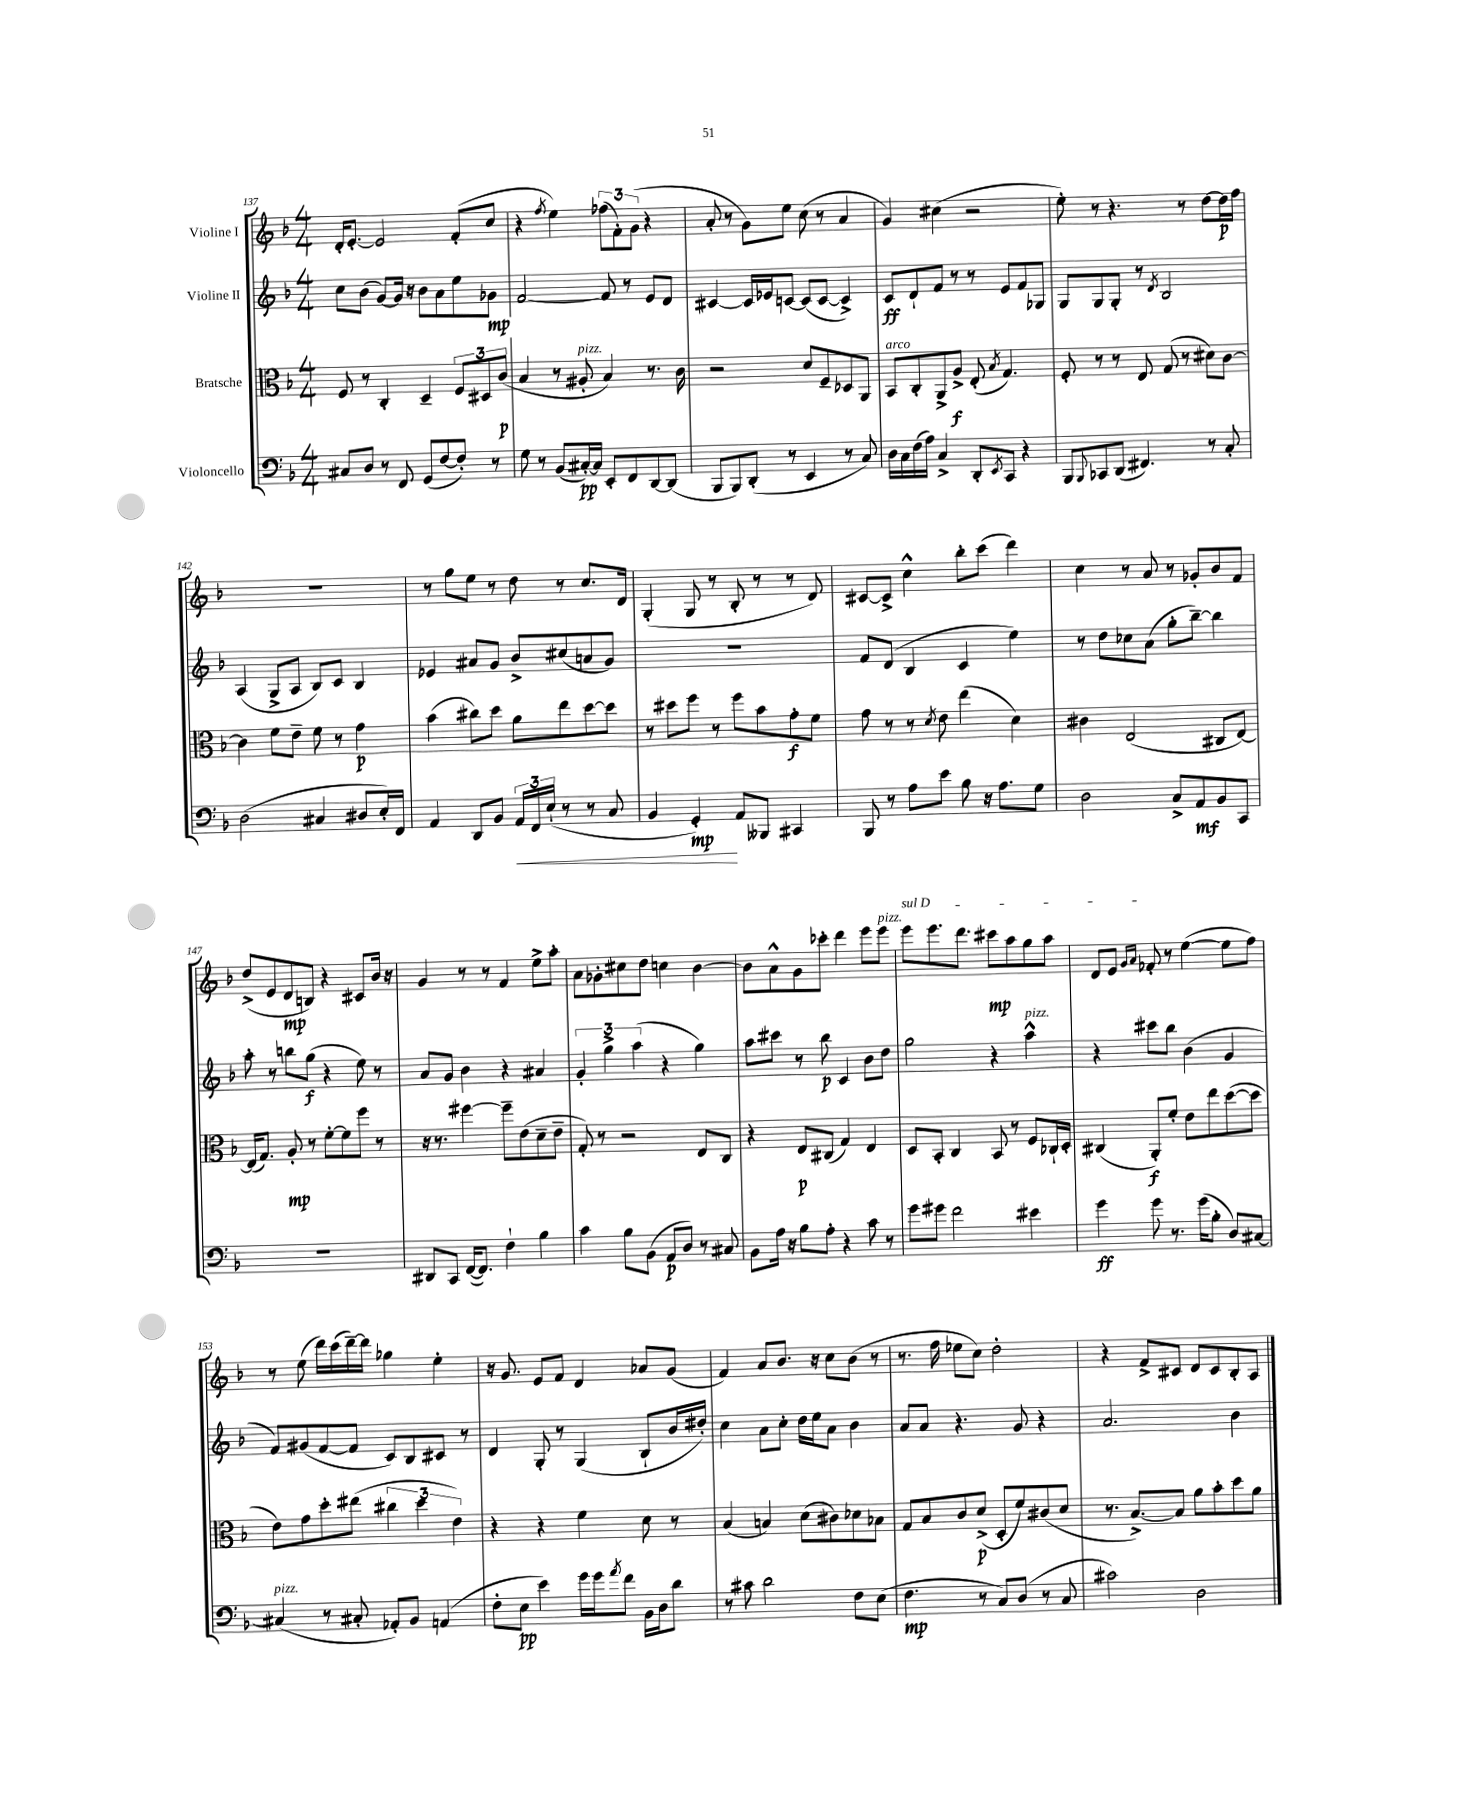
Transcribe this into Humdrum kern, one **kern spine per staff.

**kern	**dynam	**kern	**dynam	**kern	**dynam	**kern	**dynam
*part4	*part4	*part3	*part3	*part2	*part2	*part1	*part1
*staff4	*staff4	*staff3	*staff3	*staff2	*staff2	*staff1	*staff1
*I"Violoncello	*	*I"Bratsche	*	*I"Violine II	*	*I"Violine I	*
*clefF4	*	*clefC3	*	*clefG2	*	*clefG2	*
*k[b-]	*	*k[b-]	*	*k[b-]	*	*k[b-]	*
*M4/4	*	*M4/4	*	*M4/4	*	*M4/4	*
=137	=137	=137	=137	=137	=137	=137	=137
8C#X/L	.	8F/	.	8cc\L	.	16d'/KL	.
.	.	.	.	.	.	[8.e'/J	.
8D/J	.	8r	.	(8b-\J	.	.	.
8r	.	4C'/	.	[8g/L)	.	2e/]	.
8FF/	.	.	.	16g/Jk]	.	.	.
.	.	.	.	16r	.	.	.
(8GG/L	.	4D~/	.	8b-\L	.	.	.
[8F/	.	.	.	8a\	.	.	.
8F'/J])	.	12F/L	.	8ee\	.	(8f'/L	.
.	.	12D#X/	.	.	.	.	.
8r	.	.	.	8g-X\J	mp	8cc/J	.
.	.	(12c/J	p	.	.	.	.
=138	=138	=138	=138	=138	=138	=138	=138
8G\	.	4B-/	.	[2f/	.	4r	.
8r	.	.	.	.	.	.	.
.	.	.	.	.	.	8qff/	.
(8BB-/L	.	8r	.	.	.	4ee\)	.
!	!	!LO:TX:a:i:t=pizz.	!	!	!	!	!
[16C#X'/L)	pp	8A#X'/	.	.	.	.	.
16C#/JJ]	.	.	.	.	.	.	.
8EE'/L	.	4B-/)	.	8f/]	.	(12ff-X\L	.
.	.	.	.	.	.	12f'\)	.
8FF/	.	.	.	8r	.	.	.
.	.	.	.	.	.	(12g\J	.
[8DD/	.	8.r	.	8e/L	.	4r	.
(8DD/J]	.	.	.	8d/J	.	.	.
.	.	16c\	.	.	.	.	.
=139	=139	=139	=139	=139	=139	=139	=139
8BBB-/L	.	2r	.	[4c#X/	.	8a'/	.
8BBB-/)	.	.	.	.	.	8r	.
(8DD'/J	.	.	.	16c#/LL]	.	8g\L)	.
.	.	.	.	16e-X/J	.	.	.
8r	.	.	.	[8cn/J	.	8ee\J	.
4EE/	.	8d/L	.	(8c/L]	.	(8cc\	.
.	.	8F~/	.	[8c/J	.	8r	.
8r	.	8D-X/	.	4c^/])	.	4a/	.
8C/)	.	8AA/J	.	.	.	.	.
=140	=140	=140	=140	=140	=140	=140	=140
!	!	!LO:TX:a:i:t=arco	!	!	!	!	!
16D\LL	.	8BB-/L	.	8c/L	ff	4g/)	.
16C\	.	.	.	.	.	.	.
(16F\	.	8C'/	.	8d`/	.	.	.
16A\JJ)	.	.	.	.	.	.	.
4C^/	.	8AA^/	.	8f/J	.	(4cc#X\	.
.	.	8A^/J	f	8r	.	.	.
8DD'/L	.	(8E'/	.	8r	.	2r	.
8qEE/	.	8qB-/	.	.	.	.	.
8CC/J	.	4.G/)	.	8e/L	.	.	.
4r	.	.	.	8f/	.	.	.
.	.	.	.	8G-X/J	.	.	.
=141	=141	=141	=141	=141	=141	=141	=141
8BBB-/L	.	8F'/	.	8G/L	.	8ee'\)	.
8qqBBB-/	.	.	.	.	.	.	.
8CC-X/	.	8r	.	8G/	.	8r	.
(8DD/J	.	8r	.	8G'/J	.	4.r	.
4.FF#X/)	.	8E/	.	8r	.	.	.
.	.	.	.	8qd/	.	.	.
.	.	(8G/	.	2B-/	.	.	.
.	.	8r	.	.	.	8r	.
8r	.	8d#X\L)	.	.	.	[8dd\L	.
8C'/	.	[8c\J	.	.	.	16dd\L]	p
.	.	.	.	.	.	16ff\JJ	.
!!LO:LB:g=z
=142	=142	=142	=142	=142	=142	=142	=142
(2D\	.	4c\]	.	(4A/	.	1r	.
.	.	8f\L	.	8G^/L	.	.	.
.	.	8e~\J	.	8A/J	.	.	.
4C#X/	.	8f\	.	8B-/L)	.	.	.
.	.	8r	.	8c/J	.	.	.
8D#X/L	.	4g\	p	4B-/	.	.	.
16E'/L)	.	.	.	.	.	.	.
16FF/JJ	.	.	.	.	.	.	.
=143	=143	=143	=143	=143	=143	=143	=143
4AA/	.	(4b-\	.	4e-X/	.	8r	.
.	.	.	.	.	.	8gg\L	.
8DD/L	.	8cc#X\L)	.	8a#X/L	.	8ee\J	.
8BB-/J	.	8dd\J	.	8g/J	.	8r	.
!	!LO:HP:b	!	!	!	!	!	!
24AA/LL	<	8a\L	.	8b-^/L	.	8dd\	.
24FF/	.	.	.	.	.	.	.
(24E`/JJ	.	.	.	.	.	.	.
8r	.	8ee\	.	(8cc#X/	.	8r	.
8r	.	[8dd\	.	8an/	.	8.cc/L	.
8C/	.	8dd\J]	.	8g/J)	.	.	.
.	.	.	.	.	.	16d/Jk	.
=144	=144	=144	=144	=144	=144	=144	=144
4BB-/	.	8r	.	1r	.	(4G'/	.
.	.	8dd#X\L	.	.	.	.	.
4GG'/)	mp	8ff\J	.	.	.	8G/	.
.	.	8r	.	.	.	8r	.
8AA/L	[	8ff\L	.	.	.	8B-'/	.
8BBB--X/J	.	8b-\	.	.	.	8r	.
4CC#X/	.	8g'\	f	.	.	8r	.
.	.	8f\J	.	.	.	8d/)	.
=145	=145	=145	=145	=145	=145	=145	=145
8BBB-/	.	8g\	.	8f/L	.	[8c#X/L	.
8r	.	8r	.	(8d/J	.	8c#^/J]	.
8A\L	.	8r	.	4B-/	.	4cc^^\	.
.	.	8qd/	.	.	.	.	.
8e\J	.	8e\	.	.	.	.	.
8B-\	.	(4ee\	.	4c/	.	8bb-'\L	.
16r	.	.	.	.	.	(8ccc\J	.
8.A\L	.	.	.	.	.	.	.
.	.	4d\)	.	4ee\)	.	4ddd\)	.
8G\J	.	.	.	.	.	.	.
=146	=146	=146	=146	=146	=146	=146	=146
2D\	.	4c#X\	.	8r	.	4cc\	.
.	.	.	.	8dd\L	.	.	.
.	.	(2E/	.	8cc-X\	.	8r	.
.	.	.	.	(8a\J	.	8a/	.
8C^/L	.	.	.	8gg'\L	.	8r	.
8AA/	mf	.	.	[8bb-~\J)	.	8g-X'/L	.
8BB-/	.	8C#X/L	.	4bb-\]	.	8b-/	.
8CC/J	.	[8E/J)	.	.	.	8f/J	.
!!LO:LB:g=z
=147	=147	=147	=147	=147	=147	=147	=147
1r	.	(16E/KL]	.	8aa'\	.	(8dd^/L	.
.	.	8.G/J)	.	.	.	.	.
.	.	.	.	8r	.	8e/	.
.	.	8A'/	mp	8bbn\L	.	8d/	mp
.	.	8r	.	(8gg\J	f	8Bn/J)	.
.	.	[8f'\L	.	4r	.	4r	.
.	.	8f\]	.	.	.	.	.
.	.	8ff\J	.	8ee\)	.	8c#X/L	.
.	.	8r	.	8r	.	16b-/Jk	.
.	.	.	.	.	.	16r	.
=148	=148	=148	=148	=148	=148	=148	=148
8DD#X/L	.	16r	.	8a/L	.	4g/	.
.	.	8.r	.	.	.	.	.
8CC/J	.	.	.	8g/J	.	.	.
([16FF/KL	.	[4ff#X\	.	4b-\	.	8r	.
8.FF/J])	.	.	.	.	.	.	.
.	.	.	.	.	.	8r	.
4F`\	.	8ff#~\L]	.	4r	.	4f/	.
.	.	(8e\	.	.	.	.	.
4B-\	.	8d~\	.	4a#X/	.	8ee^\L	.
.	.	8e~\J	.	.	.	8aa'\J	.
=149	=149	=149	=149	=149	=149	=149	=149
4c\	.	8G'/)	.	6g'/	.	8a\L	.
.	.	8r	.	.	.	8g-X'\	.
.	.	.	.	6gg^\	.	.	.
8B-\L	.	2r	.	.	.	8cc#X\	.
.	.	.	.	(6aa\	.	.	.
(8BB-\J	.	.	.	.	.	8dd\J	.
8AA/L	p	.	.	4r	.	4ccn\	.
8D/J)	.	.	.	.	.	.	.
8r	.	8E/L	.	4gg\)	.	[4b-\	.
8C#X/	.	8C/J	.	.	.	.	.
=150	=150	=150	=150	=150	=150	=150	=150
8BB-\L	.	4r	.	8aa\L	.	8b-\L]	.
16A\Jk	.	.	.	8ccc#X\J	.	8a^^\	.
16r	.	.	.	.	.	.	.
8B-\L	.	8E/L	p	8r	.	8g\	.
8A'\J	.	(8C#X/J	.	8bb-\	p	8ccc-X'\J	.
4r	.	4G/)	.	4c/	.	4ddd\	.
8c\	.	4E/	.	8b-\L	.	8eee\L	.
!	!	!	!	!	!	!LO:TX:a:i:t=pizz.	!
8r	.	.	.	8dd\J	.	8eee\J	.
=151	=151	=151	=151	=151	=151	=151	=151
!	!	!	!	!	!	!LO:TX:a:i:t=sul D	!
8g\L	.	8D/L	.	2gg\	.	8eee\L	.
8g#X\J	.	8BB-'/J	.	.	.	8.eee\	.
2f\	.	4C/	.	.	.	.	.
.	.	.	.	.	.	8.ddd\J	.
.	.	8BB-/	.	4r	.	8ccc#X\L	mp
.	.	8r	.	.	.	8aa\	.
!	!	!	!	!LO:TX:a:i:t=pizz.	!	!	!
4e#X\	.	8F/L	.	4aa^^\	.	8gg\	.
.	.	16C-X`/L	.	.	.	8aa\J	.
.	.	16D'/JJ	.	.	.	.	.
=152	=152	=152	=152	=152	=152	=152	=152
4g\	ff	(4C#X/	.	4r	.	8d/L	.
.	.	.	.	.	.	8e/J	.
.	.	.	.	.	.	16qqg/LL	.
.	.	.	.	.	.	16qqa/JJ	.
8g\	.	8AA'/L)	f	8ccc#X\L	.	8f-X'/	.
8.r	.	8f'/J	.	8bb-\J	.	8r	.
.	.	8e\L	.	(4b-\	.	([4ee\	.
(16g\KL	.	.	.	.	.	.	.
8B-'\J	.	8ee\	.	.	.	.	.
8D/L)	.	([8dd\	.	4g/	.	8ee\L]	.
[8C#X/J	.	8dd\J]	.	.	.	8ff\J)	.
!!LO:LB:g=z
=153	=153	=153	=153	=153	=153	=153	=153
!LO:TX:a:i:t=pizz.	!	!	!	!	!	!	!
(4C#X/]	.	8e\L)	.	8f/L)	.	8r	.
.	.	8g\	.	(8g#X/	.	(8ee\	.
8r	.	8dd'\	.	[8f/	.	16ddd\LL)	.
.	.	.	.	.	.	(16ccc\	.
8C#X'/	.	(8ee#X\J	.	8f/J]	.	[16ddd~\)	.
.	.	.	.	.	.	16ddd\JJ]	.
8AA-X'/L)	.	6cc#X\	.	8c/L)	.	4gg-X\	.
8BB-/J	.	.	.	8B-/	.	.	.
.	.	6dd\	.	.	.	.	.
(4AAn/	.	.	.	8c#X/J	.	4ee'\	.
.	.	6e\)	.	.	.	.	.
.	.	.	.	8r	.	.	.
=154	=154	=154	=154	=154	=154	=154	=154
8F'\L	.	4r	.	4d/	.	16r	.
.	.	.	.	.	.	8.g/	.
8E\J	pp	.	.	.	.	.	.
4e\)	.	4r	.	8G'/	.	8e/L	.
.	.	.	.	8r	.	8f/J	.
16g\LL	.	4f\	.	(4G/	.	4d/	.
16g\J	.	.	.	.	.	.	.
8qa/	.	.	.	.	.	.	.
8f\J	.	.	.	.	.	.	.
16BB-\LL	.	8d\	.	8B-`/L	.	8a-X/L	.
16D\J	.	.	.	.	.	.	.
8d\J	.	8r	.	16b-/L	.	(8g/J	.
.	.	.	.	16dd#X'/JJ)	.	.	.
=155	=155	=155	=155	=155	=155	=155	=155
8r	.	(4B-/	.	4cc\	.	4f/)	.
8c#X\	.	.	.	.	.	.	.
2d\	.	4Bn/)	.	8a\L	.	8a/L	.
.	.	.	.	8cc'\J	.	8.b-/J	.
.	.	(8d\L	.	16dd\LL	.	.	.
.	.	.	.	16ee\J	.	16r	.
.	.	8c#X\)	.	8a\J	.	8cc\L	.
8F\L	.	8d-X\	.	4b-\	.	(8b-\J	.
(8E\J	.	8B-X\J	.	.	.	8r	.
=156	=156	=156	=156	=156	=156	=156	=156
4.F\	mp	8G/L	.	8a/L	.	8.r	.
.	.	8B-/	.	8a/J	.	.	.
.	.	.	.	.	.	16ff\	.
.	.	8c/	.	4.r	.	8ee-X\L	.
8r	.	(8d^/J	p	.	.	8cc\J)	.
8C/L)	.	8D'/L	.	.	.	2dd'\	.
(8D/J	.	8f/)	.	8g/	.	.	.
8r	.	(8c#X/	.	4r	.	.	.
8C/	.	8d/J	.	.	.	.	.
=157	=157	=157	=157	=157	=157	=157	=157
2c#X\)	.	8.r	.	2.a/	.	4r	.
.	.	[8.B-^/L)	.	.	.	.	.
.	.	.	.	.	.	8f^/L	.
.	.	8B-/J]	.	.	.	8c#X/J	.
2D\	.	8a\L	.	.	.	8d/L	.
.	.	8b-'\	.	.	.	8c#/	.
.	.	8dd\	.	4b-\	.	8B-'/	.
.	.	8a\J	.	.	.	8A/J	.
==	==	==	==	==	==	==	==
*-	*-	*-	*-	*-	*-	*-	*-
